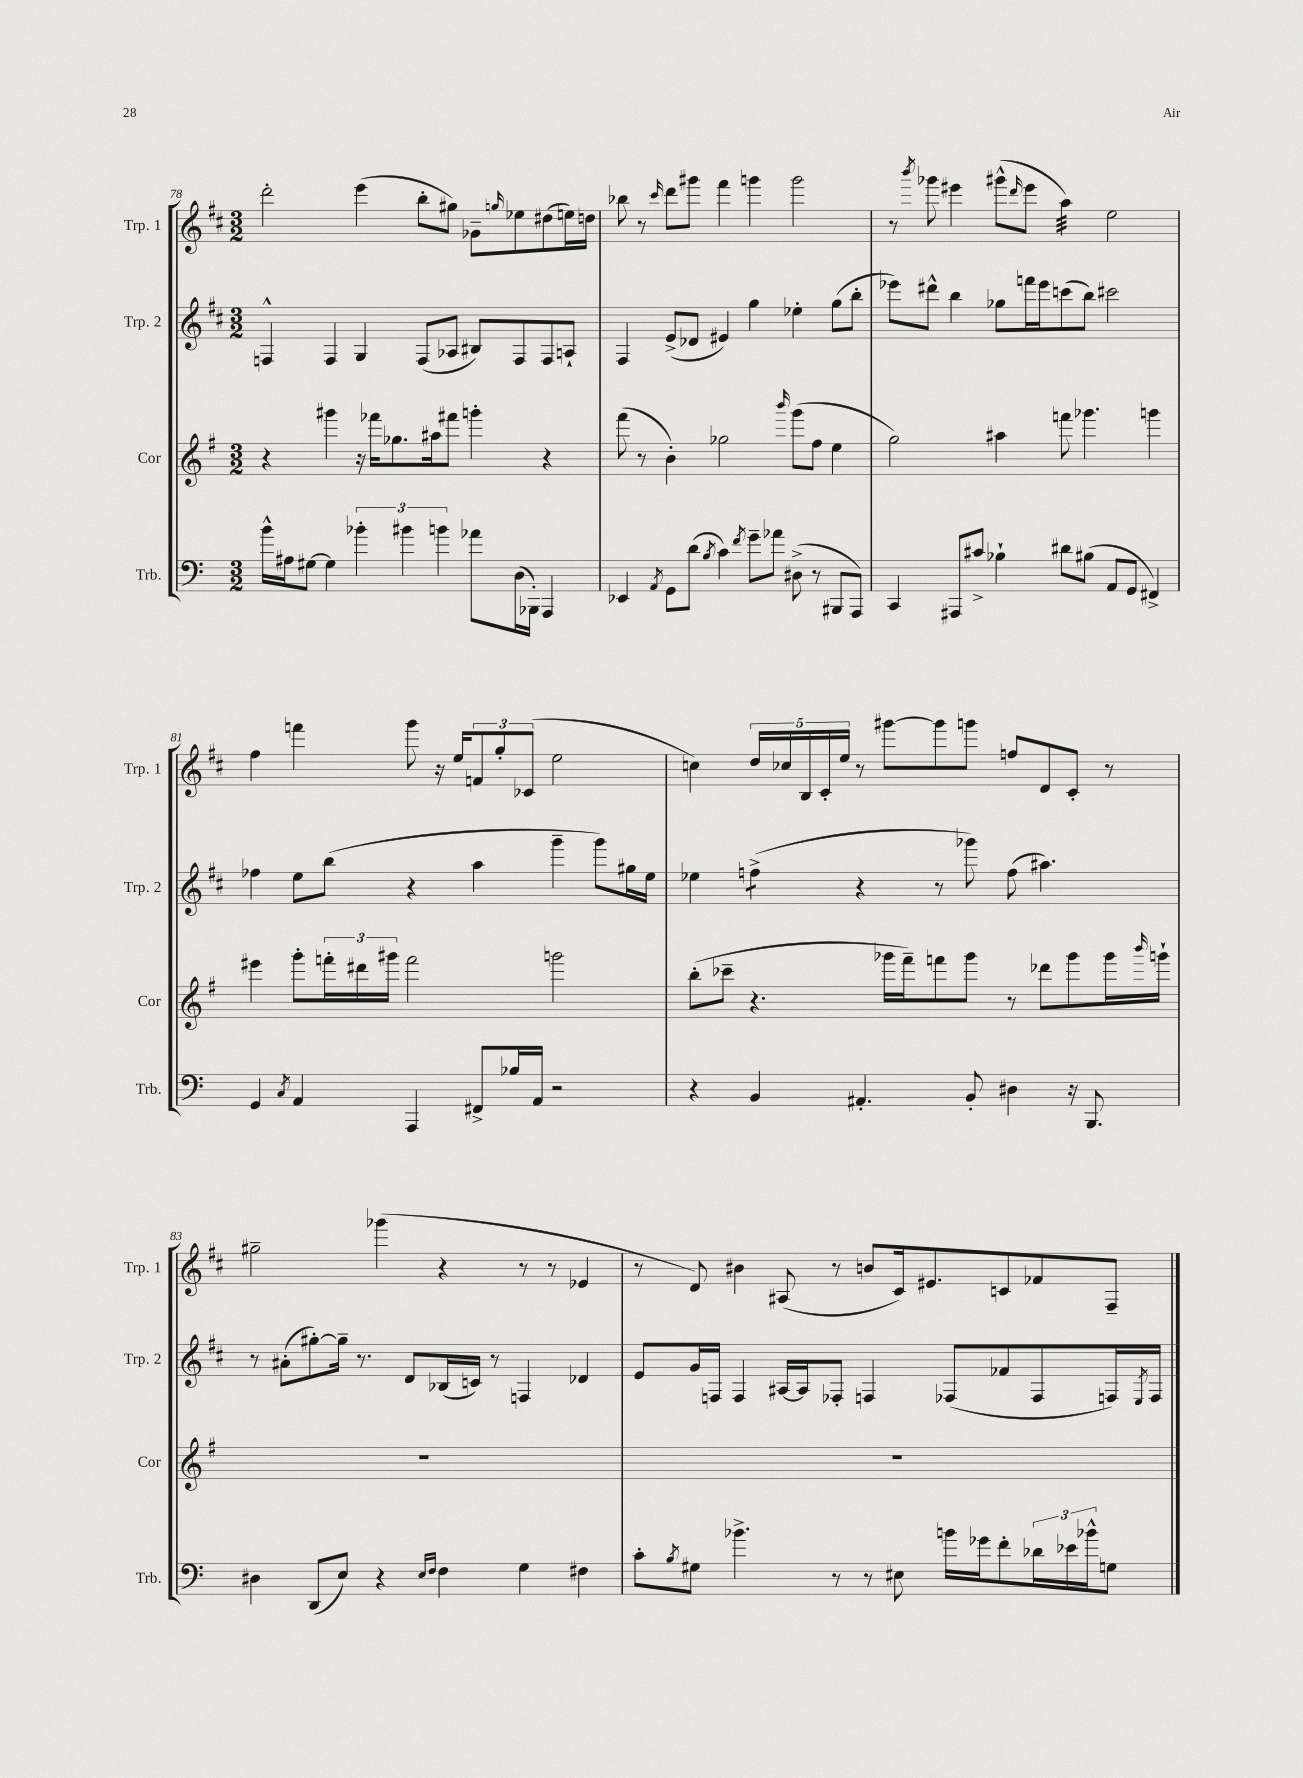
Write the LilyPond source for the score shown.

<<
\new StaffGroup <<
\new Staff = "s0" \with { instrumentName = "Trp. 1" shortInstrumentName = "Trp. 1" } {
    \clef treble \key d \major \numericTimeSignature \time 3/2
    d'''2-. e'''4( b''8-. gis''8) ges'8-- \grace { g''16 } ees''8 dis''8( e''16) d''16 |
    bes''8 r8 \grace { cis'''16 } d'''8 gis'''8 fis'''4 g'''4 g'''2 |
    r8 \acciaccatura { b'''8 } ges'''8 eis'''4 gis'''8-^( \grace { d'''16 } eis'''8 a''4:32) e''2 |
    fis''4 f'''4 g'''8 r16 e''16 \tuplet 3/2 { f'8 g''8-. ces'8( } e''2 |
    c''4) \tuplet 5/4 { d''16 ces''16 b16 cis'16-. e''16 } r8 gis'''8~ gis'''8 g'''8 f''8 d'8 cis'8-. r8 |
    gis''2-- ges'''4( r4 r8 r8 ees'4 |
    r8 d'8) bis'4 ais8( r8 b'8 cis'16) eis'8. c'8 fes'8 fis8-- \bar "|." |
}
\new Staff = "s1" \with { instrumentName = "Trp. 2" shortInstrumentName = "Trp. 2" } {
    \clef treble \key d \major \numericTimeSignature \time 3/2
    f4-^ f4 g4 f8( aes8 bis8) f8 f8 a8-! |
    fis4 e'8->( des'8 eis'4) g''4 ees''4-. g''8( b''8-. |
    ees'''8) dis'''8-^ b''4 ges''8 f'''16 ees'''16 c'''8( b''8) cis'''2 |
    fes''4 e''8 b''8( r4 a''4 g'''4-- g'''8) gis''16 e''16 |
    ees''4 f''4:8->( r4 r8 ges'''8) f''8( ais''4.) |
    r8 ais'8-.( gis''8~-.) gis''16-- r8. d'8 bes16( c'16) r8 f4 des'4 |
    e'8 g'16 f16 f4 ais16~ ais16 fes8-. f4 fes8( fes'8 fes8 f16) \acciaccatura { e8 } f16 \bar "|." |
}
\new Staff = "s2" \with { instrumentName = "Cor" shortInstrumentName = "Cor" } {
    \clef treble \key g \major \numericTimeSignature \time 3/2
    r4 gis'''4 r16 fes'''16 ges''8. ais''16 fis'''8 g'''4-. r4 |
    fis'''8( r8 b'4-.) ges''2 \grace { b'''16 } g'''8( fis''8 e''4 |
    g''2) ais''4 f'''8 ges'''4. g'''4 |
    eis'''4 g'''8-. \tuplet 3/2 { f'''16-. dis'''16 gis'''16 } f'''2 g'''2 |
    b''8-.( ces'''8-- r4. ges'''16 fis'''16--) f'''8 ges'''8 r8 des'''8 ges'''8 ges'''16 \grace { b'''16 } g'''16-! |
    R1. |
    R1. \bar "|." |
}
\new Staff = "s3" \with { instrumentName = "Trb." shortInstrumentName = "Trb." } {
    \clef bass \key c \major \numericTimeSignature \time 3/2
    b'16-^ ais16 gis8~ gis4 \tuplet 3/2 { bes'4-. bis'4 b'4 } aes'8 d16( bes,,16-.) a,,4 |
    ees,4 \acciaccatura { a,8 } g,8 d'8( \acciaccatura { b8 } c'4) \acciaccatura { f'8 } g'8-- aes'8 dis8->( r8 bis,,8 a,,8) |
    c,4 ais,,8 cis'8-> bes4-! dis'8 bis8( a,8 g,8 fis,4->) |
    g,4 \acciaccatura { c8 } a,4 a,,4 fis,8-> bes16 a,16 r2 |
    r4 b,4 ais,4.-. b,8-. dis4 r16 b,,8. |
    dis4 d,8( e8) r4 \grace { e16 f16 } f4 g4 fis4 |
    c'8-. \acciaccatura { b8 } gis8 bes'4.-> r8 r8 eis8 b'16 ges'16 f'8-. \tuplet 3/2 { des'16 ees'16 bes'16-^ } g8 \bar "|." |
}
>>
>>
\layout { \context { \Score currentBarNumber = #78 } }
